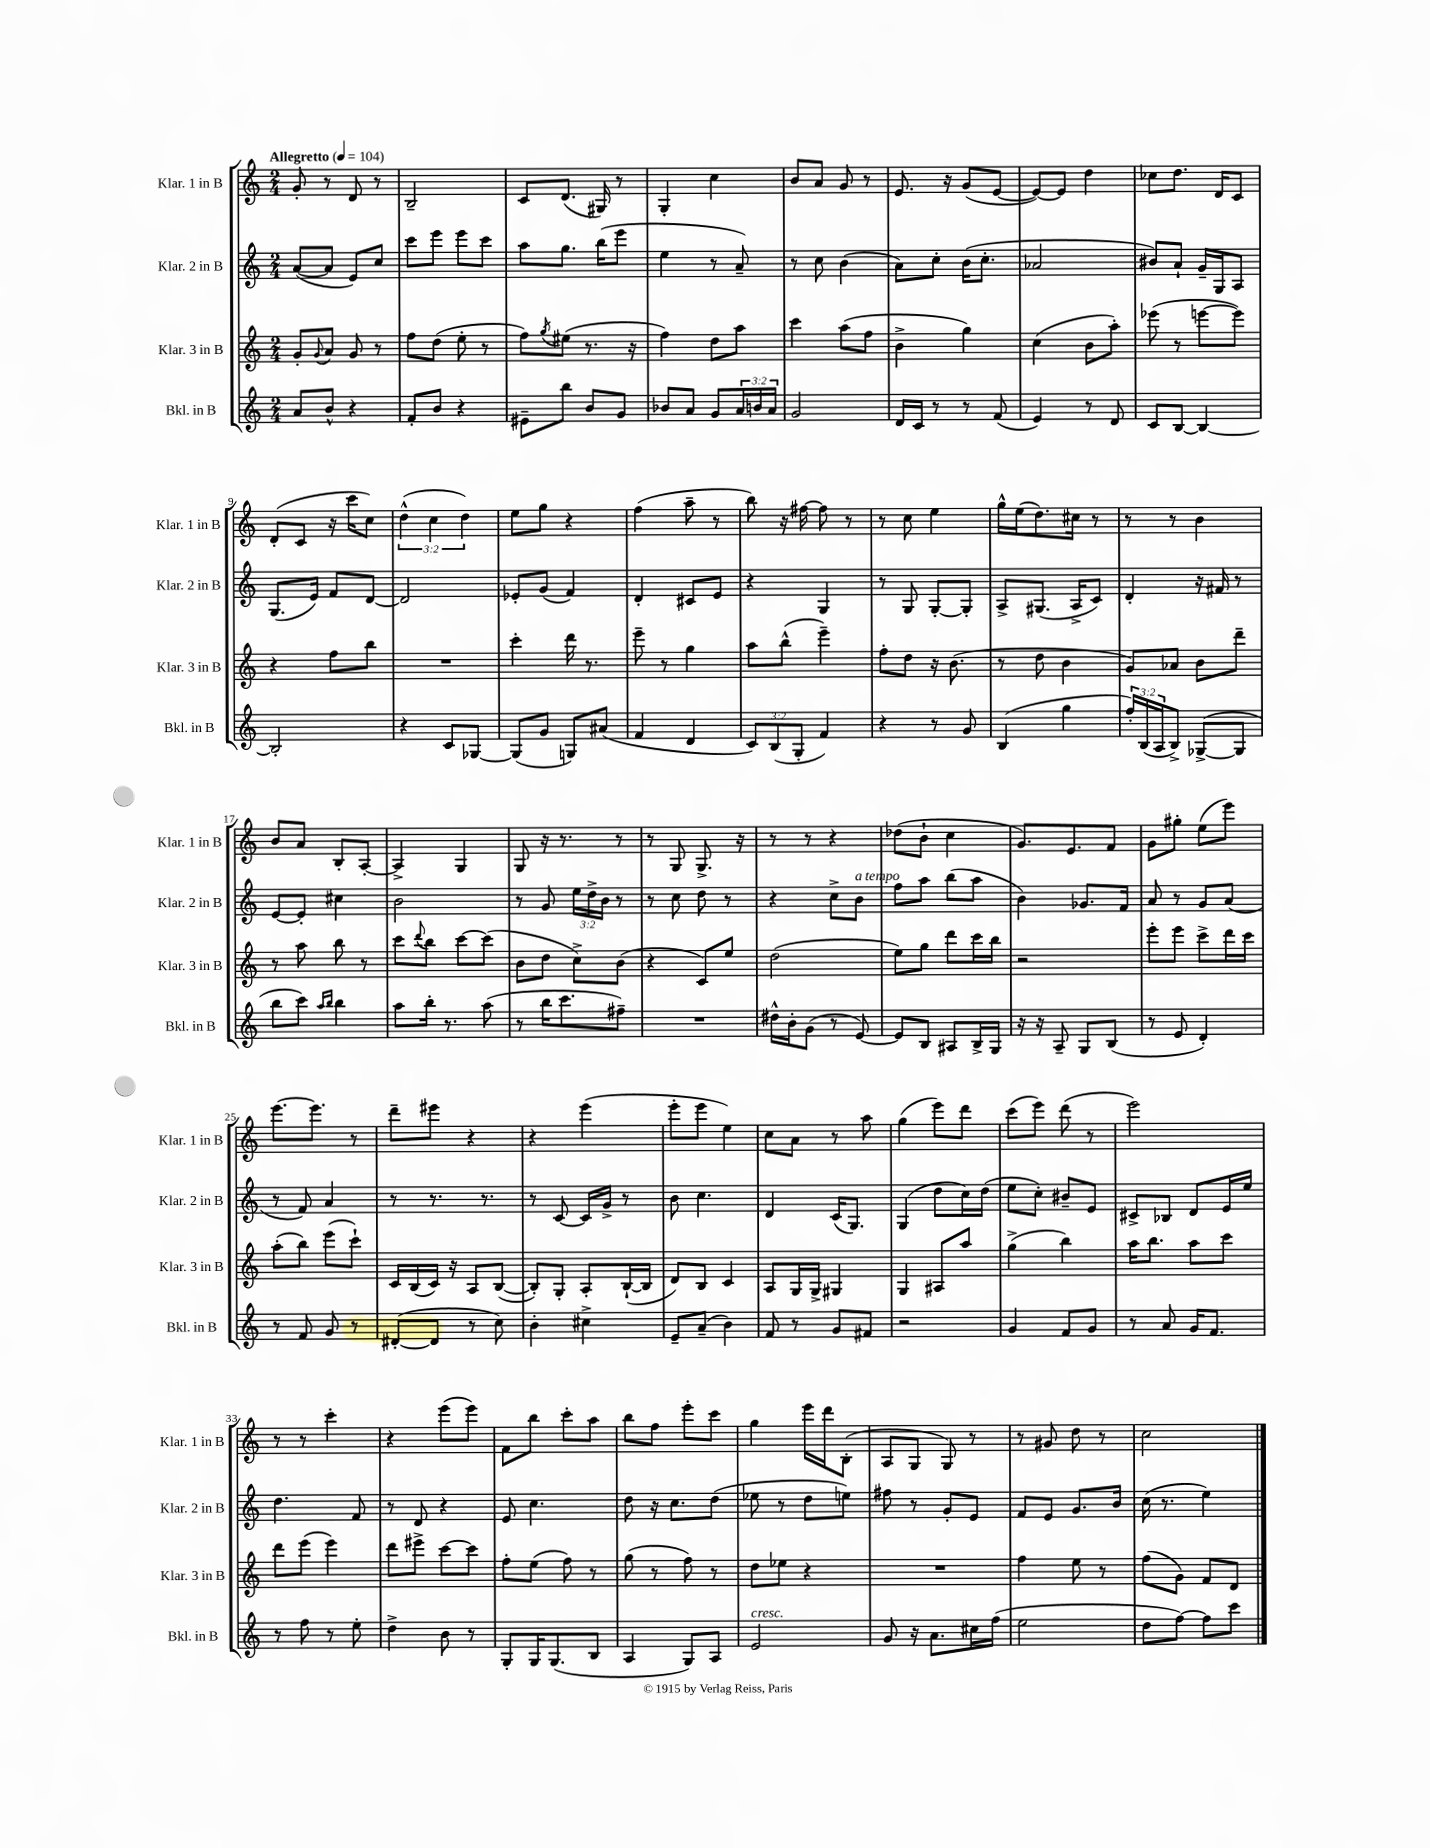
<<
\new StaffGroup <<
\new Staff = "s0" \with { instrumentName = "Klar. 1 in B" shortInstrumentName = "Klar. 1 in B" } {
    \clef treble \key c \major \numericTimeSignature \time 2/4 \override Staff.TupletNumber.text = #tuplet-number::calc-fraction-text \tempo "Allegretto" 4 = 104
    g'8-. r8 d'8 r8 |
    b2-- |
    c'8 d'8.( gis16) r8 |
    g4-. c''4 |
    b'8 a'8 g'8 r8 |
    e'8. r16 g'8( e'8~ |
    e'8~) e'8 d''4 |
    ces''8 d''8. d'16 c'8 |
    d'8-.( c'8 r16 c'''16 c''8) |
    \tuplet 3/2 { d''4-^( c''4 d''4) } |
    e''8 g''8 r4 |
    f''4( a''8-- r8 |
    b''8) r16 fis''16~ fis''8 r8 |
    r8 c''8 e''4 |
    g''16-^ e''16( d''8.) cis''16 r8 |
    r8 r8 b'4 |
    b'8 a'8 b8-. a8~-. |
    a4-> g4 |
    g8 r16 r8. r8 |
    r8 g8 g8.-> r16 |
    r8 r8 r4 |
    des''8( b'8-! c''4 |
    g'8.) e'8. f'8 |
    g'8 gis''8-. e''8( e'''8) |
    e'''8.~ e'''8. r8 |
    d'''8-- eis'''8 r4 |
    r4 e'''4( |
    e'''8-. e'''8 e''4) |
    c''8 a'8 r8 a''8 |
    g''4( e'''8) d'''8 |
    c'''8( e'''8) d'''8( r8 |
    e'''2) |
    r8 r8 c'''4-. |
    r4 e'''8( e'''8) |
    f'8 b''8 c'''8-. a''8 |
    b''8 f''8 e'''8-. c'''8 |
    g''4 e'''16 d'''16 b8-.( |
    a8 g8 g8) r8 |
    r8 gis'8 d''8 r8 |
    c''2 \bar "|." |
}
\new Staff = "s1" \with { instrumentName = "Klar. 2 in B" shortInstrumentName = "Klar. 2 in B" } {
    \clef treble \key c \major \numericTimeSignature \time 2/4 \override Staff.TupletNumber.text = #tuplet-number::calc-fraction-text
    a'8~( a'8 e'8) c''8 |
    c'''8 e'''8 e'''8 c'''8 |
    a''8 g''8. b''16( e'''8 |
    e''4 r8 a'8--) |
    r8 c''8 b'4( |
    a'8) c''8-. b'16( c''8.-. |
    aes'2 |
    bis'8) a'8-! g'16-- g16 a8 |
    g8.( e'16) f'8 d'8~ |
    d'2 |
    ees'8-. g'8( f'4) |
    d'4-. cis'8 e'8 |
    r4 g4 |
    r8 g8 g8~-. g8-. |
    a8-> gis8.( a16-> c'8) |
    d'4-. r16 fis'16 r8 |
    e'8~ e'8-. cis''4 |
    b'2 |
    r8 g'8 \tuplet 3/2 { e''16 d''16-> b'16 } r8 |
    r8 c''8 d''8 r8 |
    r4 c''8-> b'8^\markup { \italic "a tempo" } |
    f''8 a''8 b''8( a''8 |
    b'4) ges'8. f'16 |
    a'8 r8 g'8 a'8( |
    r8 f'8) a'4 |
    r8 r8. r8. |
    r8 c'8~ c'16 g'16-> r8 |
    b'8 c''4. |
    d'4 c'16( g8.) |
    g4( d''8 c''16) d''16( |
    e''8 c''8-.) bis'8-- e'8 |
    cis'8-> bes8 d'8 e'16 e''16 |
    d''4. f'8 |
    r8 d'8 r4 |
    e'8 c''4. |
    d''8 r16 c''8. d''8( |
    ees''8 r8 d''8 e''8) |
    fis''8 r8 g'8-. e'8 |
    f'8 e'8 g'8. b'16 |
    c''16( r8. e''4) \bar "|." |
}
\new Staff = "s2" \with { instrumentName = "Klar. 3 in B" shortInstrumentName = "Klar. 3 in B" } {
    \clef treble \key c \major \numericTimeSignature \time 2/4
    g'8-. \appoggiatura { g'8 } a'8 g'8 r8 |
    f''8 d''8( e''8-. r8 |
    f''8) \acciaccatura { g''8 } eis''8( r8. r16 |
    f''4) d''8 a''8 |
    c'''4 a''8( f''8 |
    b'4-> g''4) |
    c''4( b'8 a''8-.) |
    ees'''8( r8 e'''8~ e'''8) |
    r4 f''8 b''8 |
    R2 |
    c'''4-. d'''16 r8. |
    e'''8-- r8 g''4 |
    a''8 b''8-^( e'''4--) |
    f''8-. d''8 r16 b'8.( |
    r8 d''8 b'4 |
    g'8) aes'8 b'8 d'''8-- |
    r8 a''8 b''8 r8 |
    c'''8 \appoggiatura { d'''8 } b''8 c'''8~ c'''8( |
    b'8 d''8 c''8->) b'8( |
    r4 c'8) e''8 |
    d''2( |
    e''8) g''8 d'''8 c'''16 b''16 |
    r2 |
    e'''8-. e'''8 c'''8-> d'''16 c'''16 |
    a''8-.( b''8) e'''8( c'''8-!) |
    c'16 b16( c'16) r16 a8 b8~( |
    b8-.) g8-. a8-. b16~-!( b16 |
    d'8) b8 c'4 |
    a8 g16 g16-> gis4 |
    g4 ais8 a''8 |
    g''4->( b''4) |
    a''16 b''8. a''8 c'''8 |
    d'''8 e'''8( e'''4) |
    d'''8 eis'''8-> c'''8~ c'''8 |
    f''8-. e''8( f''8) r8 |
    g''8( r8 f''8) r8 |
    d''8 ees''8 r4 |
    R2 |
    f''4 e''8 r8 |
    f''8( g'8) f'8 d'8 \bar "|." |
}
\new Staff = "s3" \with { instrumentName = "Bkl. in B" shortInstrumentName = "Bkl. in B" } {
    \clef treble \key c \major \numericTimeSignature \time 2/4 \override Staff.TupletNumber.text = #tuplet-number::calc-fraction-text
    a'8 b'8-^ r4 |
    f'8-. b'8 r4 |
    eis'8-- b''8 b'8 g'8 |
    bes'8 a'8 g'8 \tuplet 3/2 { a'16 b'16 a'16 } |
    g'2 |
    d'16 c'16 r8 r8 f'8( |
    e'4) r8 d'8 |
    c'8 b8~ b4~ |
    b2-. |
    r4 c'8 ges8~ |
    ges8( g'8 g8) ais'8( |
    f'4 d'4 |
    \tuplet 3/2 { c'8) b8( g8-. } f'4) |
    r4 r8 g'8 |
    b4( g''4 |
    \tuplet 3/2 { f''16-.) b16( a16 } b8->) ges8~->( ges8 |
    b''8 c'''8) \grace { a''16 b''16 } b''4 |
    a''8 b''16-. r8. a''8( |
    r8 b''16 c'''8. fis''8--) |
    R2 |
    dis''16-^ b'16-. g'8( r8 e'8~) |
    e'8 b8 ais8 b16-> g16 |
    r16 r16 a8-- g8 b8( |
    r8 e'8 d'4-.) |
    r8 f'8 g'8 r8 |
    dis'8~-.( dis'8 r8 c''8) |
    b'4-. cis''4-> |
    e'8-- a'8--( b'4) |
    f'8 r8 g'8 fis'8 |
    r2 |
    g'4 f'8 g'8 |
    r8 a'8 g'16 f'8. |
    r8 f''8 r8 e''8-. |
    d''4-> b'8 r8 |
    g8-. g16 g8.( b8 |
    a4 g8) a8 |
    e'2^\markup { \italic "cresc." } |
    g'8 r16 a'8. cis''16 f''16( |
    e''2 |
    d''8 f''8~) f''8 c'''8 \bar "|." |
}
>>
>>
